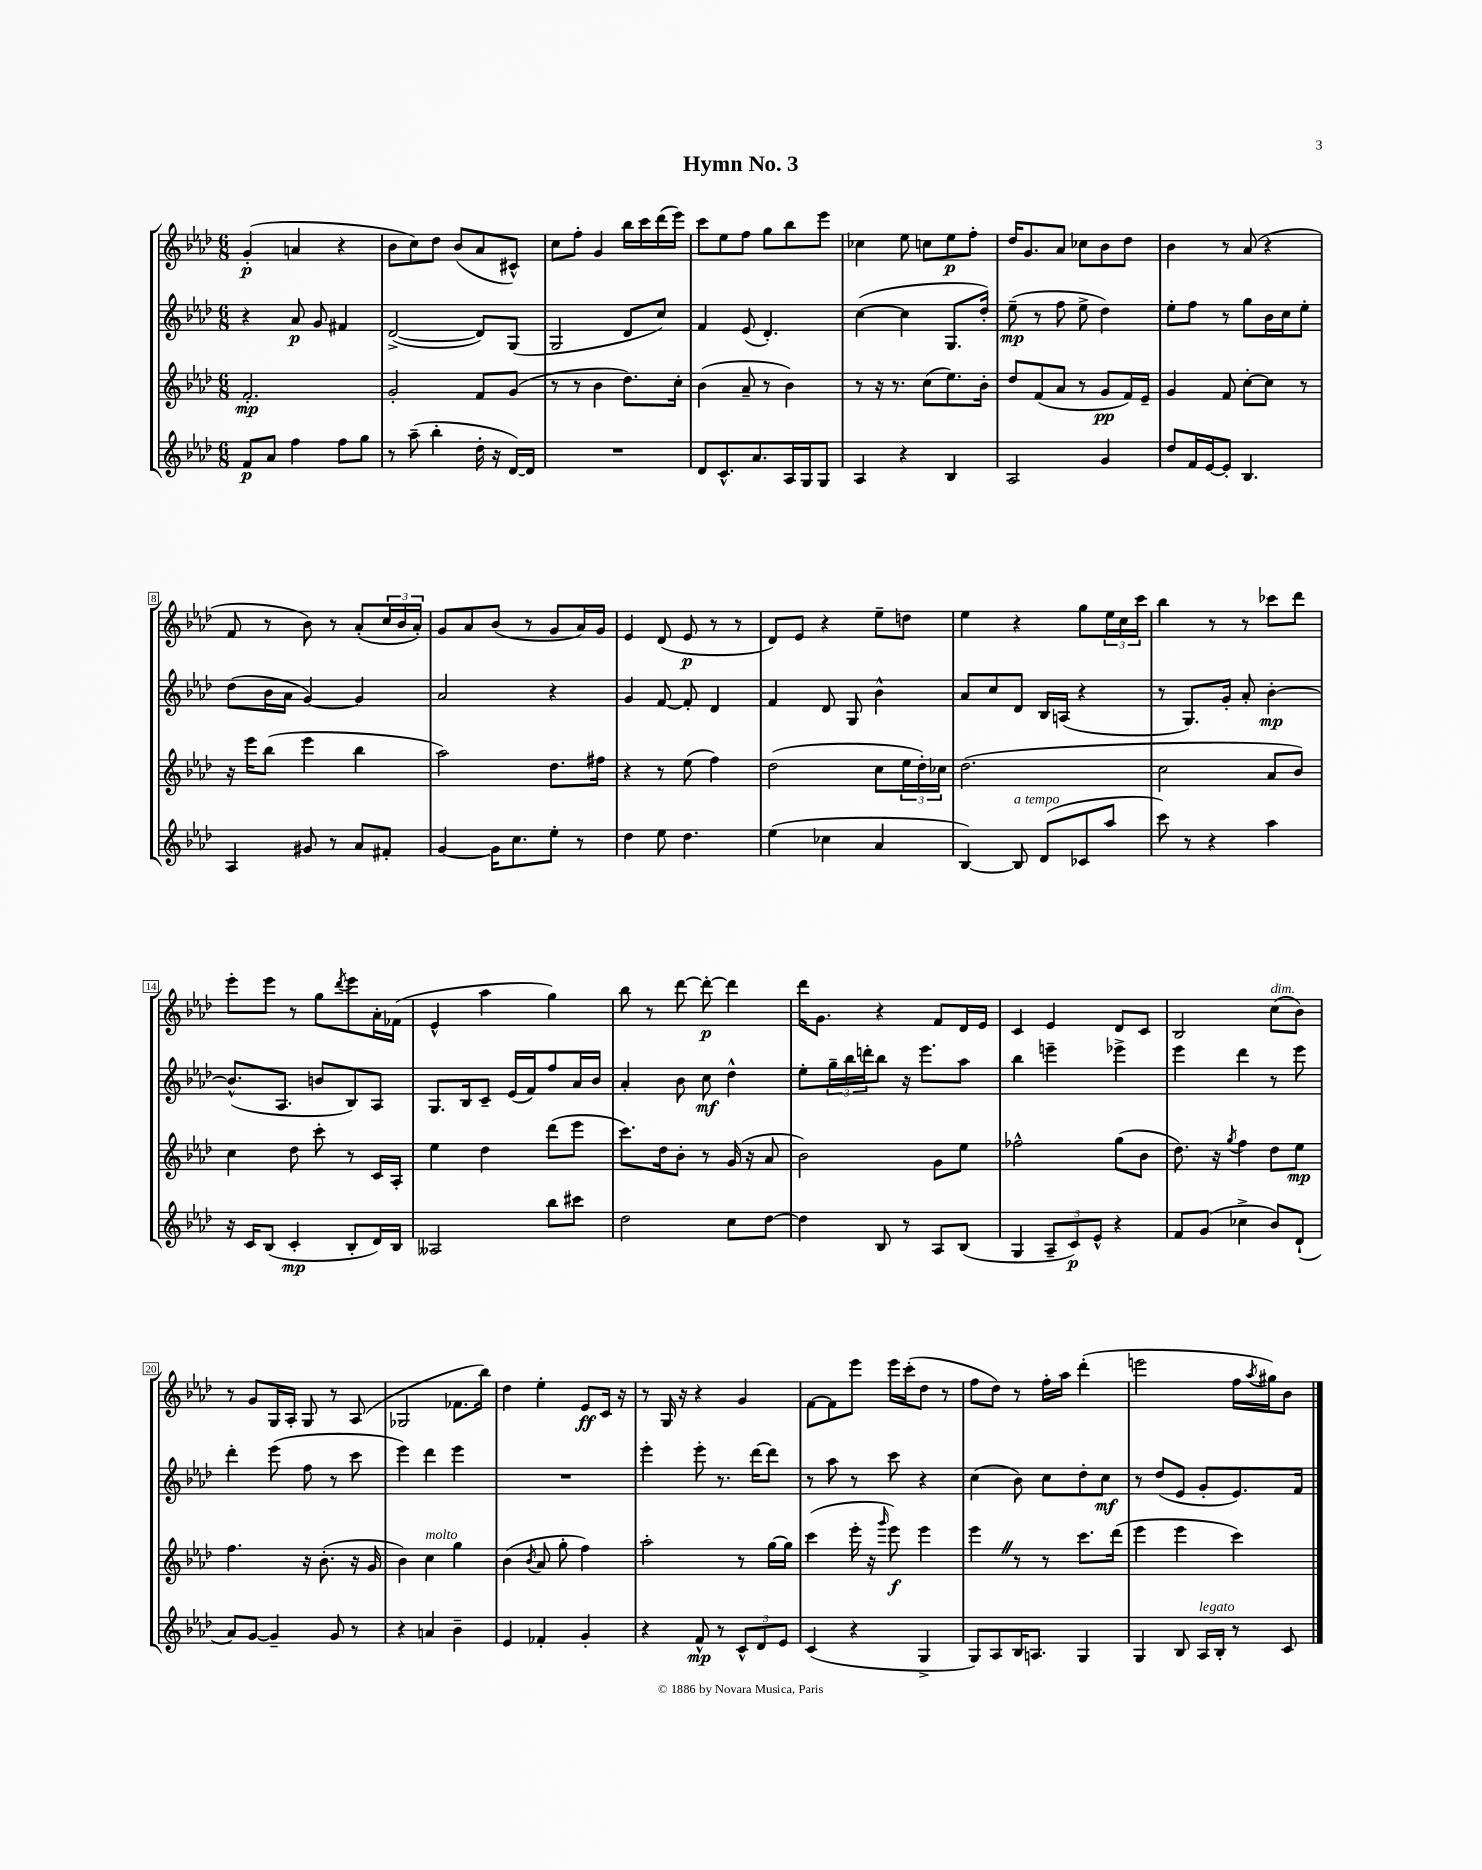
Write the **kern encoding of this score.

**kern	**kern	**kern	**kern
*staff4	*staff3	*staff2	*staff1
*clefG2	*clefG2	*clefG2	*clefG2
*k[b-e-a-d-]	*k[b-e-a-d-]	*k[b-e-a-d-]	*k[b-e-a-d-]
*M6/8	*M6/8	*M6/8	*M6/8
8f	2.f'	4r	(4g'
8a-	.	.	.
4ff	.	8a-	4a
.	.	8g	.
8ff	.	4f#	4r
8gg	.	.	.
=	=	=	=
8r	2g'	([2d-^	8b-
(8aa-~	.	.	8cc)
4bb-'	.	.	8dd-
.	.	.	(8b-
16dd-'	8f	8d-])	8a-
16r	.	.	.
[16d-)	(8g	(8G	8c#^^)
16d-]	.	.	.
=	=	=	=
2.r	8r	2G	8cc
.	8r	.	8ff'
.	4b-	.	4g
.	8.dd-)	8d-	16bb-
.	.	.	16ccc
.	.	8cc)	(16ddd-
.	16cc'	.	16eee-)
=	=	=	=
8d-	(4b-	4f	8ccc
8.c^^	.	.	8ee-
.	8a-~	(8e-	8ff
8.a-	.	.	.
.	8r	4.d-')	8gg
16A-	4b-)	.	8bb-
16G	.	.	.
8G	.	.	8eee-
=	=	=	=
4A-	8r	([4cc	4cc-
.	16r	.	.
.	8.r	.	.
4r	.	4cc]	8ee-
.	(8cc	.	8cc
4B-	8.ee-)	8.G	8ee-
.	.	.	8ff'
.	16b-'	16dd-')	.
=	=	=	=
2A-	8dd-	(8ee-~	16dd-
.	.	.	8.g
.	(8f	8r	.
.	8a-	8ff	8a-
.	8r	8ee-^	8cc-
4g	8g	4dd-)	8b-
.	16f)	.	8dd-
.	16e-~	.	.
=	=	=	=
8dd-	4g	8ee-'	4b-
16f	.	8ff	.
[16e-	.	.	.
8e-']	8f	8r	8r
4.B-	[8cc'	8gg	(8a-
.	8cc]	16b-	4r
.	.	16cc	.
.	8r	8ee-'	.
=	=	=	=
4A-	16r	(8dd-	8f
.	16eee-	.	.
.	(8bb-	16b-	8r
.	.	16a-	.
8g#	4eee-	[4g)	8b-)
8r	.	.	8r
8a-	4bb-	4g]	(8a-'
8f#'	.	.	24cc
.	.	.	24b-
.	.	.	24a-')
=	=	=	=
[4g	2aa-)	2a-	8g
.	.	.	8a-
16g]	.	.	(8b-
8.cc	.	.	.
.	.	.	8r
8ee-'	8.dd-	4r	8g
8r	.	.	16a-)
.	16ff#	.	16g
=	=	=	=
4dd-	4r	4g	4e-
8ee-	8r	[8f	(8d-
4.dd-	(8ee-	8f']	8e-
.	4ff)	4d-	8r
.	.	.	8r
=	=	=	=
(4ee-	(2dd-	4f	8d-)
.	.	.	8e-
4cc-	.	8d-	4r
.	.	8G	.
4a-	8cc	4b-^^	8ee-~
.	24ee-	.	8dd
.	24dd-')	.	.
.	24cc-	.	.
=	=	=	=
[4B-)	(2.dd-	8a-	4ee-
.	.	8cc	.
8B-]	.	8d-	4r
(8d-	.	16B-	.
.	.	(16A	.
8c-	.	4r	8gg
8aa-	.	.	24ee-
.	.	.	24cc
.	.	.	24ccc
=	=	=	=
8ccc)	2cc	8r	4bb-
8r	.	8.G)	.
4r	.	.	8r
.	.	16g'	.
.	.	8a-'	8r
4aa-	8a-	[4b-'	8ccc-
.	8b-)	.	8ddd-
=	=	=	=
16r	4cc	(8.b-^^]	8eee-'
16c	.	.	.
(8B-	.	.	8eee-
.	.	8.A-	.
4c'	8dd-	.	8r
.	8ccc'	8b	8gg
.	.	.	8qddd-
8B-'	8r	8B-)	8eee-
16d-)	16c	8A-	16a-'
16B-	16A-'	.	(16f-
=	=	=	=
2A--	4ee-	8.G	4e-^^
.	.	16B-	.
.	4dd-	8c~	4aa-
.	.	(16e-	.
.	.	16f)	.
8bb-	(8ddd-	8ff	4gg)
8ccc#	8eee-	16a-	.
.	.	16b-	.
=	=	=	=
2dd-	8.ccc)	4a-'	8bb-
.	.	.	8r
.	16dd-	.	.
.	8b-'	8b-	[8ddd-
.	8r	8cc	8ddd-'_
8cc	(16g	4dd-^^	4ddd-]
.	16r	.	.
[8dd-	8a-	.	.
=	=	=	=
4dd-]	2b-)	8ee-'	16ddd-
.	.	.	8.g
.	.	24gg~	.
.	.	24bb-	.
.	.	24ddd'	.
8B-	.	8bb-	4r
8r	.	16r	.
.	.	8.eee-	.
8A-	8g	.	8f
(8B-	8ee-	8aa-	16d-
.	.	.	16e-
=	=	=	=
4G	2ff-^^	4bb-	4c
12A-~	.	4eee~	4e-
12c)	.	.	.
12e-^^	.	.	.
4r	(8gg	4eee-^	8d-
.	8b-	.	8c
=	=	=	=
8f	8.dd-)	4eee-	2B-
(8g	.	.	.
.	16r	.	.
.	8qgg	.	.
4cc-^	4ff	4ddd-	.
8b-)	8dd-	8r	(8cc
(8d-`	8ee-	8eee-	8b-)
=	=	=	=
8a-)	4.ff	4ddd-'	8r
[8g	.	.	8g
4g~]	.	(8eee-	16G
.	.	.	16A-'
.	16r	8ff	8G
.	(8.b-'	.	.
8g	.	8r	8r
8r	16r	8ccc	(8A-
.	16g	.	.
=	=	=	=
4r	4b-)	4eee-)	2G-
4a	4cc	4ddd-	.
4b-~	4gg	4eee-	8.f-
.	.	.	16bb-)
=	=	=	=
4e-	(4b-	2.r	4dd-
.	8qb-	.	.
4f-'	8a-	.	4ee-'
.	8gg'	.	.
4g'	4ff)	.	8e-
.	.	.	16c
.	.	.	16r
=	=	=	=
4r	2aa-'	4eee-'	8r
.	.	.	16G
.	.	.	16r
8f^^	.	8eee-'	4r
8r	.	8.r	.
12c^^	8r	.	4g
.	.	[16ddd-	.
12d-	.	.	.
.	[16gg	8ddd-]	.
12e-	.	.	.
.	16gg]	.	.
=	=	=	=
(4c	(4ccc	8r	[8f
.	.	8aa-	8f]
4r	16eee-'	8r	8eee-
.	16r	.	.
.	16qqggg	.	.
.	8eee-)	8ccc	16eee-
.	.	.	(16ccc'
4G^	4eee-	4r	8dd-
.	.	.	8r
=	=	=	=
8G)	4eee-	(4cc	8ff
8A-	.	.	8dd-)
16B-	8r	8b-)	8r
8.A	.	.	.
.	8r	8cc	16ff'
.	.	.	16aa-
4G	8.ccc	8dd-'	(4ddd-'
.	.	8cc	.
.	(16ddd-	.	.
=	=	=	=
4G	4eee-	8r	2eee
.	.	(8dd-	.
8B-	4eee-	8e-	.
16A-	.	8g'	.
16B-'	.	.	.
8r	4ccc)	8.e-)	16ff
.	.	.	8qaa-
.	.	.	16gg#)
8c	.	.	8b-
.	.	16f	.
==	==	==	==
*-	*-	*-	*-
